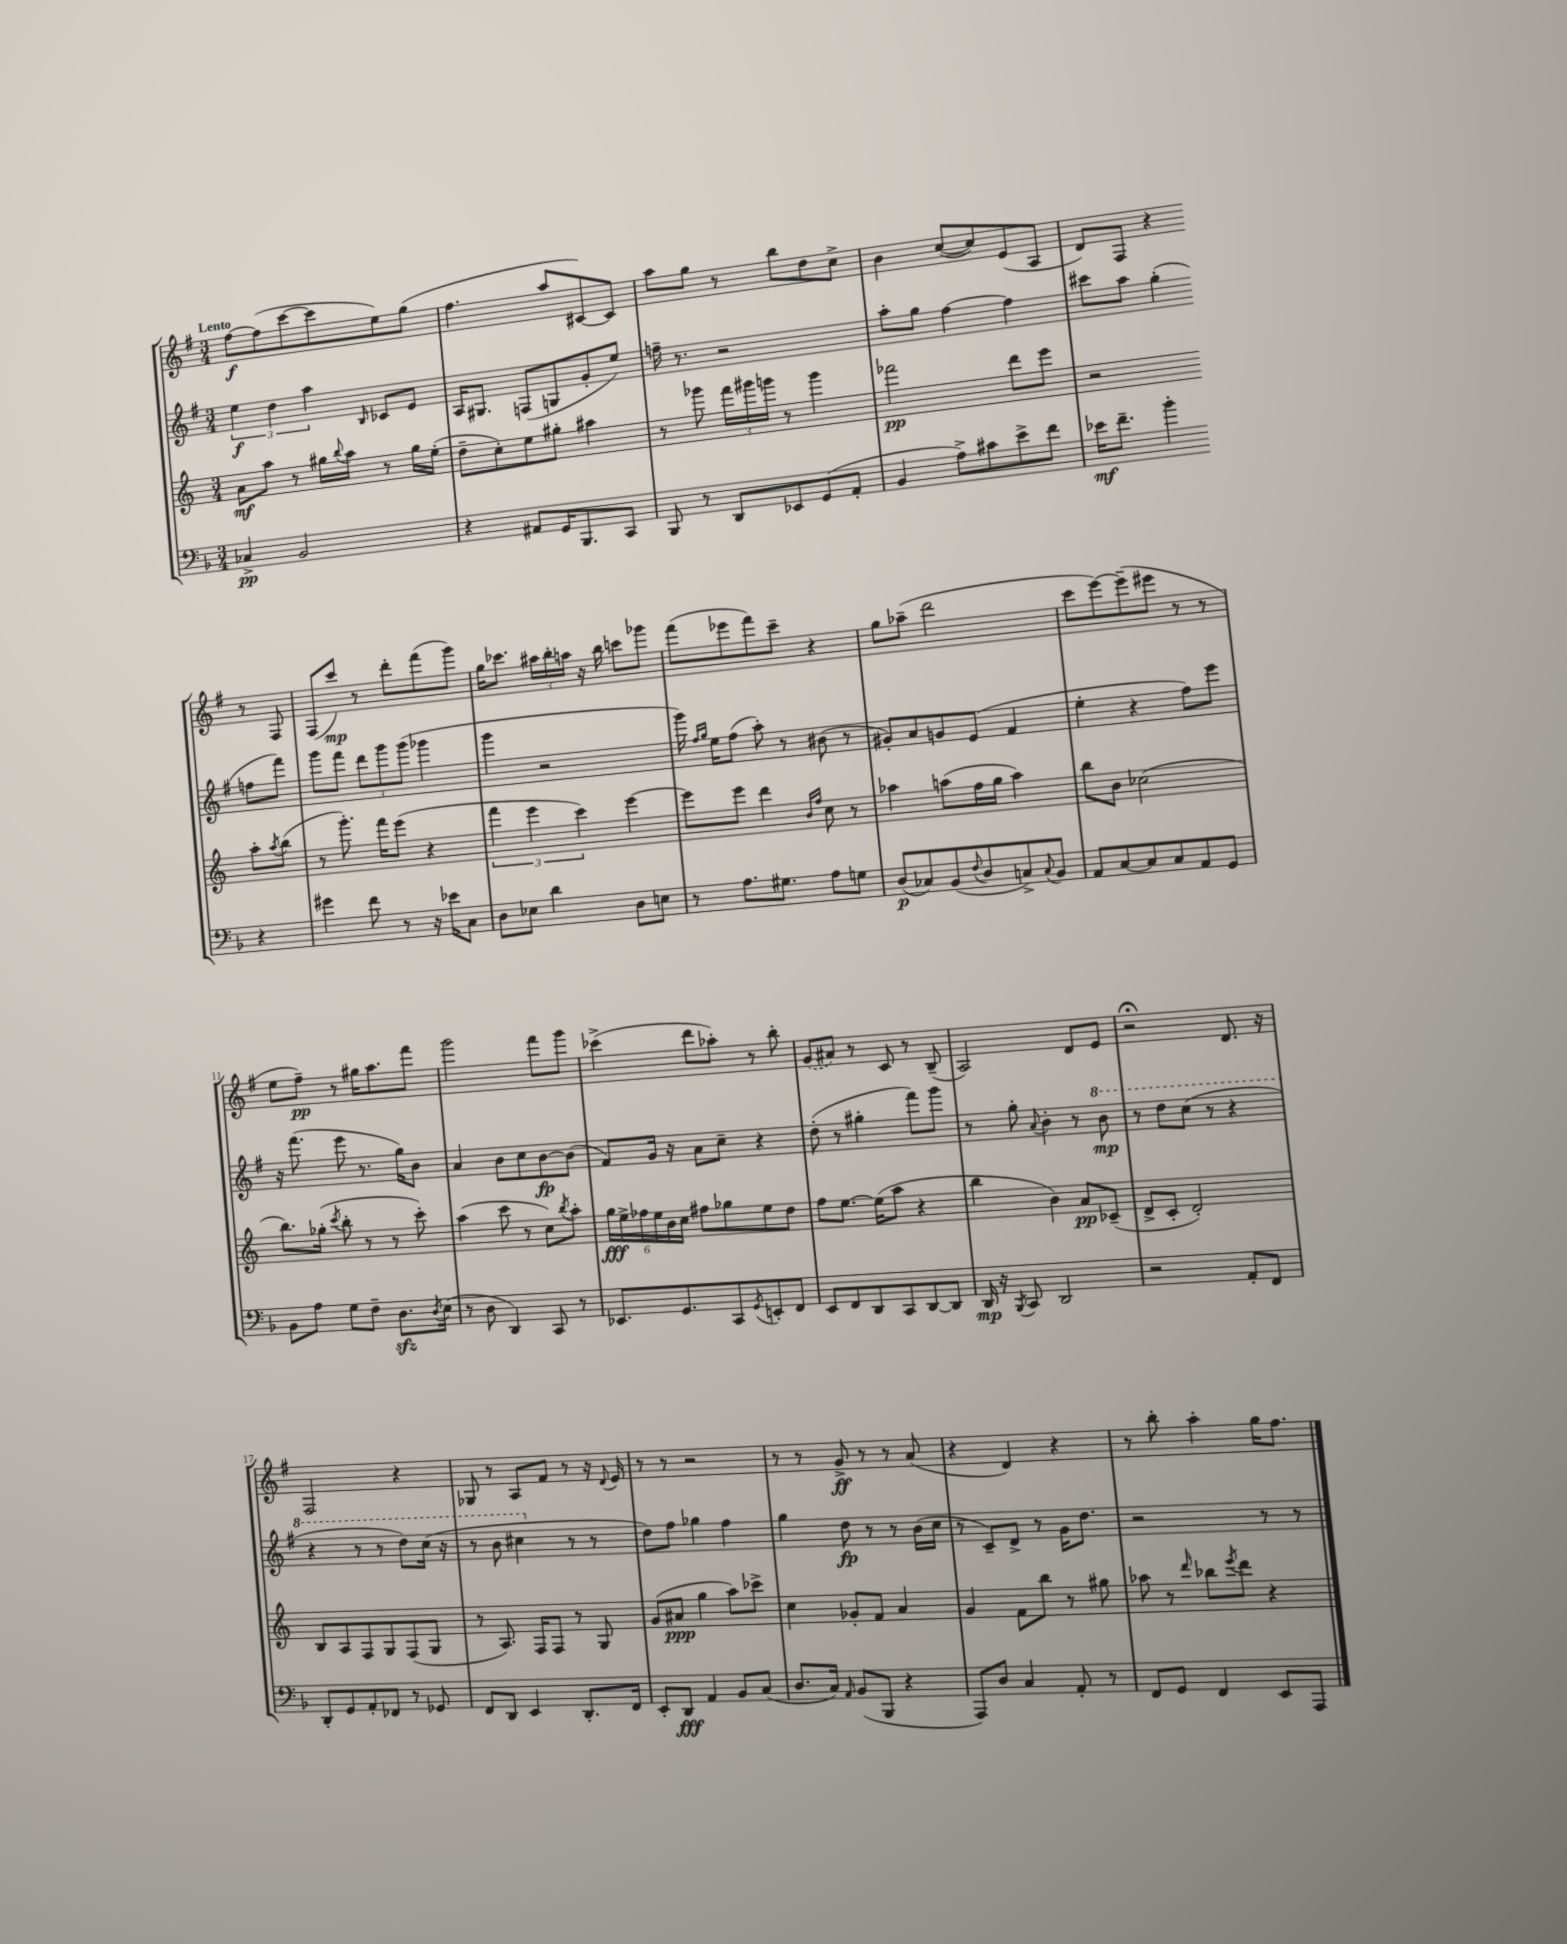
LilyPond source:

<<
\new StaffGroup <<
\new Staff = "s0" {
    \clef treble \key g \major \numericTimeSignature \time 3/4 \tempo "Lento"
    fis''8~\f fis''8( c'''8~ c'''8 e''8) g''8( |
    fis''4. a''8 cis'8~) cis'8 |
    a''8 g''8 r8 b''8 d''8 c''8-> |
    b'4 c''8~( c''8) e'8( a8 |
    d'8) fis8 r4 r8 fis8 |
    fis8( c'''8\mp) r8 d'''8-. fis'''8( g'''8) |
    g''16 ces'''8. \tuplet 3/2 { ais''16 b''16-. a''16 } r16 b''16 c'''8 ges'''8 |
    fis'''8( ees'''8 fis'''8) c'''8-- r4 |
    g''8 aes''8--( d'''2 |
    c'''8 e'''8~) e'''8--( eis'''8 r8 r8 |
    e''8 fis''8--\pp) r8 gis''16 a''8. fis'''8 |
    g'''2 fis'''8 g'''8 |
    ces'''4->( d'''8 aes''8-.) r8 b''8-. |
    \once \slurDashed g'8( ais'8) r8 c'8 r8 b8--( |
    a2) d'8 e'8 |
    r2\fermata d'8. r16 |
    fis2 r4 |
    ges8 r8 a8 fis'8 r8 r16 \appoggiatura { d'8 } e'16 |
    r8 r8 r2 |
    r8 r8 g'8->\ff r8 r8 a'8( |
    r4 d'4) r4 |
    r8 b''8-. a''4-. g''16 fis''8. \bar "|." |
}
\new Staff = "s1" {
    \clef treble \key g \major \numericTimeSignature \time 3/4
    \tuplet 3/2 { e''4\f d''4 a''4 } \grace { b16 } ces'8 e'8 |
    a16 gis8. f8( g8 g'8-. e''8) |
    f''16-- r8. r2 |
    a''8-. g''8 fis''4~ fis''4 |
    cis'''8 a''8 g''4-.( f''8 fis'''8) |
    g'''8 fis'''8 \tuplet 3/2 { d'''8 g'''8 g'''8( } ges'''4 |
    g'''4 r2 |
    g'''16) \grace { fis''16 g''16 } e''16 fis''8( a''8-.) r8 bis'8( r8 |
    gis'8-.) a'8 g'8 e'8( fis'4 |
    e''4-. r4 fis''8) e'''8 |
    r16 fis'''8.( e'''8 r8. g''16) b'8 |
    a'4 b'8 c''8 b'8~\fp b'8( |
    fis'8) g'16 r16 a'8 c''8-- r4 |
    d''8-.( r8 gis''4-. fis'''8) g'''8 |
    r8 g''8-. \appoggiatura { a'8 } b'4-. r8 \ottava #1 b''8\mp |
    r8 d'''8 c'''8( r8 r4 |
    r4 r8 r8 d'''8) c'''16( r16 |
    r8 b''8 cis'''4 \ottava #0 r8 r8 |
    d''8) fis''8 ges''4 fis''4 |
    g''4 d''8\fp r8 r8 b'16( c''16 |
    r8 c'8--) d'8-> r8 g'16 d''8. |
    r2 r8 r8 \bar "|." |
}
\new Staff = "s2" {
    \clef treble \key c \major \numericTimeSignature \time 3/4
    a'8\mf a''8 r8 gis''16 \appoggiatura { b''8 } a''16 r8 gis''16 e''16-.( |
    d''8-- c''8-.) e''8 gis''8-. ais''4 |
    r8 ges'''8 \tuplet 3/2 { f'''16 gis'''16 g'''16 } r8 g'''4 |
    fes'''2\pp d'''8 e'''8 |
    r2 a''8-. \acciaccatura { a''8 } b''8( |
    r8 g'''8.-.) f'''16 e'''8( r4 |
    \tuplet 3/2 { f'''4 e'''4 c'''4) } e'''4~ |
    e'''8 e'''8 d'''4 \grace { b'16 f''16 } c''8 r8 |
    aes''4 a''8( f''16 g''16 a''4) |
    b''8 b'8 ces''2( |
    b''8.) ges''16-.( \acciaccatura { c'''8 } b''8-. r8 r8 c'''8-.) |
    a''4( c'''8 r8 c''8) \acciaccatura { b''8 } a''8-. |
    \tuplet 6/4 { g''16\fff e''16-> fes''16 e''16 b'16 c''16 } fis''8 ges''8 e''8 d''8 |
    f''8 e''8.~ e''16( a''8 r4 |
    b''4 b'4) a'8\pp ces'8--( |
    d'8-> c'8-. d'2-.) |
    b8 a8 f8 g8 f8( g8 |
    r8 a8.) f16 f8 r8 g8 |
    g'8( ais'8\ppp g''4 a''8) ces'''8-> |
    c''4 ges'8-. f'8 a'4 |
    g'4 f'8 b''8 r8 gis''8 |
    aes''8 r8 \grace { d'''16 } bes''8 \acciaccatura { e'''8 } d'''8 r4 \bar "|." |
}
\new Staff = "s3" {
    \clef bass \key f \major \numericTimeSignature \time 3/4
    ces4->\pp bes,2 |
    r4 ais,8 g,16 bes,,8. c,8 |
    bes,,8 r8 d,8 ees,8 g,8( a,8-. |
    bes,4 a8->) cis'8 e'8-> f'8 |
    ees'16\mf f'8.-- bes'4-. r4 |
    gis'4 f'8 r8 r16 ees'16 c8 |
    d8 ees8 d'4 d8 e8 |
    r8 a8. gis8. a8 g8 |
    d8\p( ces8) bes,8( \appoggiatura { f8 } d8 c8->) \appoggiatura { c8 } bes,8 |
    a,8 c8~ c8 c8 a,8 g,8 |
    bes,8 a8 g8 f8-- d8.\sfz \acciaccatura { d8 } e16( |
    r8 d8 d,4) c,8 r8 |
    ees,8. g,8. c,8 \acciaccatura { g,8 } e,8-. f,8 |
    e,8 f,8 d,8 c,8 d,8~ d,8 |
    d,16\mp r16 \acciaccatura { bes,,8 } c,8 d,2 |
    r2 a,8-. f,8 |
    d,8-. g,8 a,8-. fes,8 r8 ges,8 |
    f,8 d,8 e,4 d,8.-. f,16 |
    e,8-. d,8\fff a,4 bes,8 c8( |
    d8. c16) \grace { a,16 } bes,8( bes,,8 r4 |
    a,,8) d8 c4 a,8-. r8 |
    f,8 g,8 f,4 e,8 a,,8 \bar "|." |
}
>>
>>
